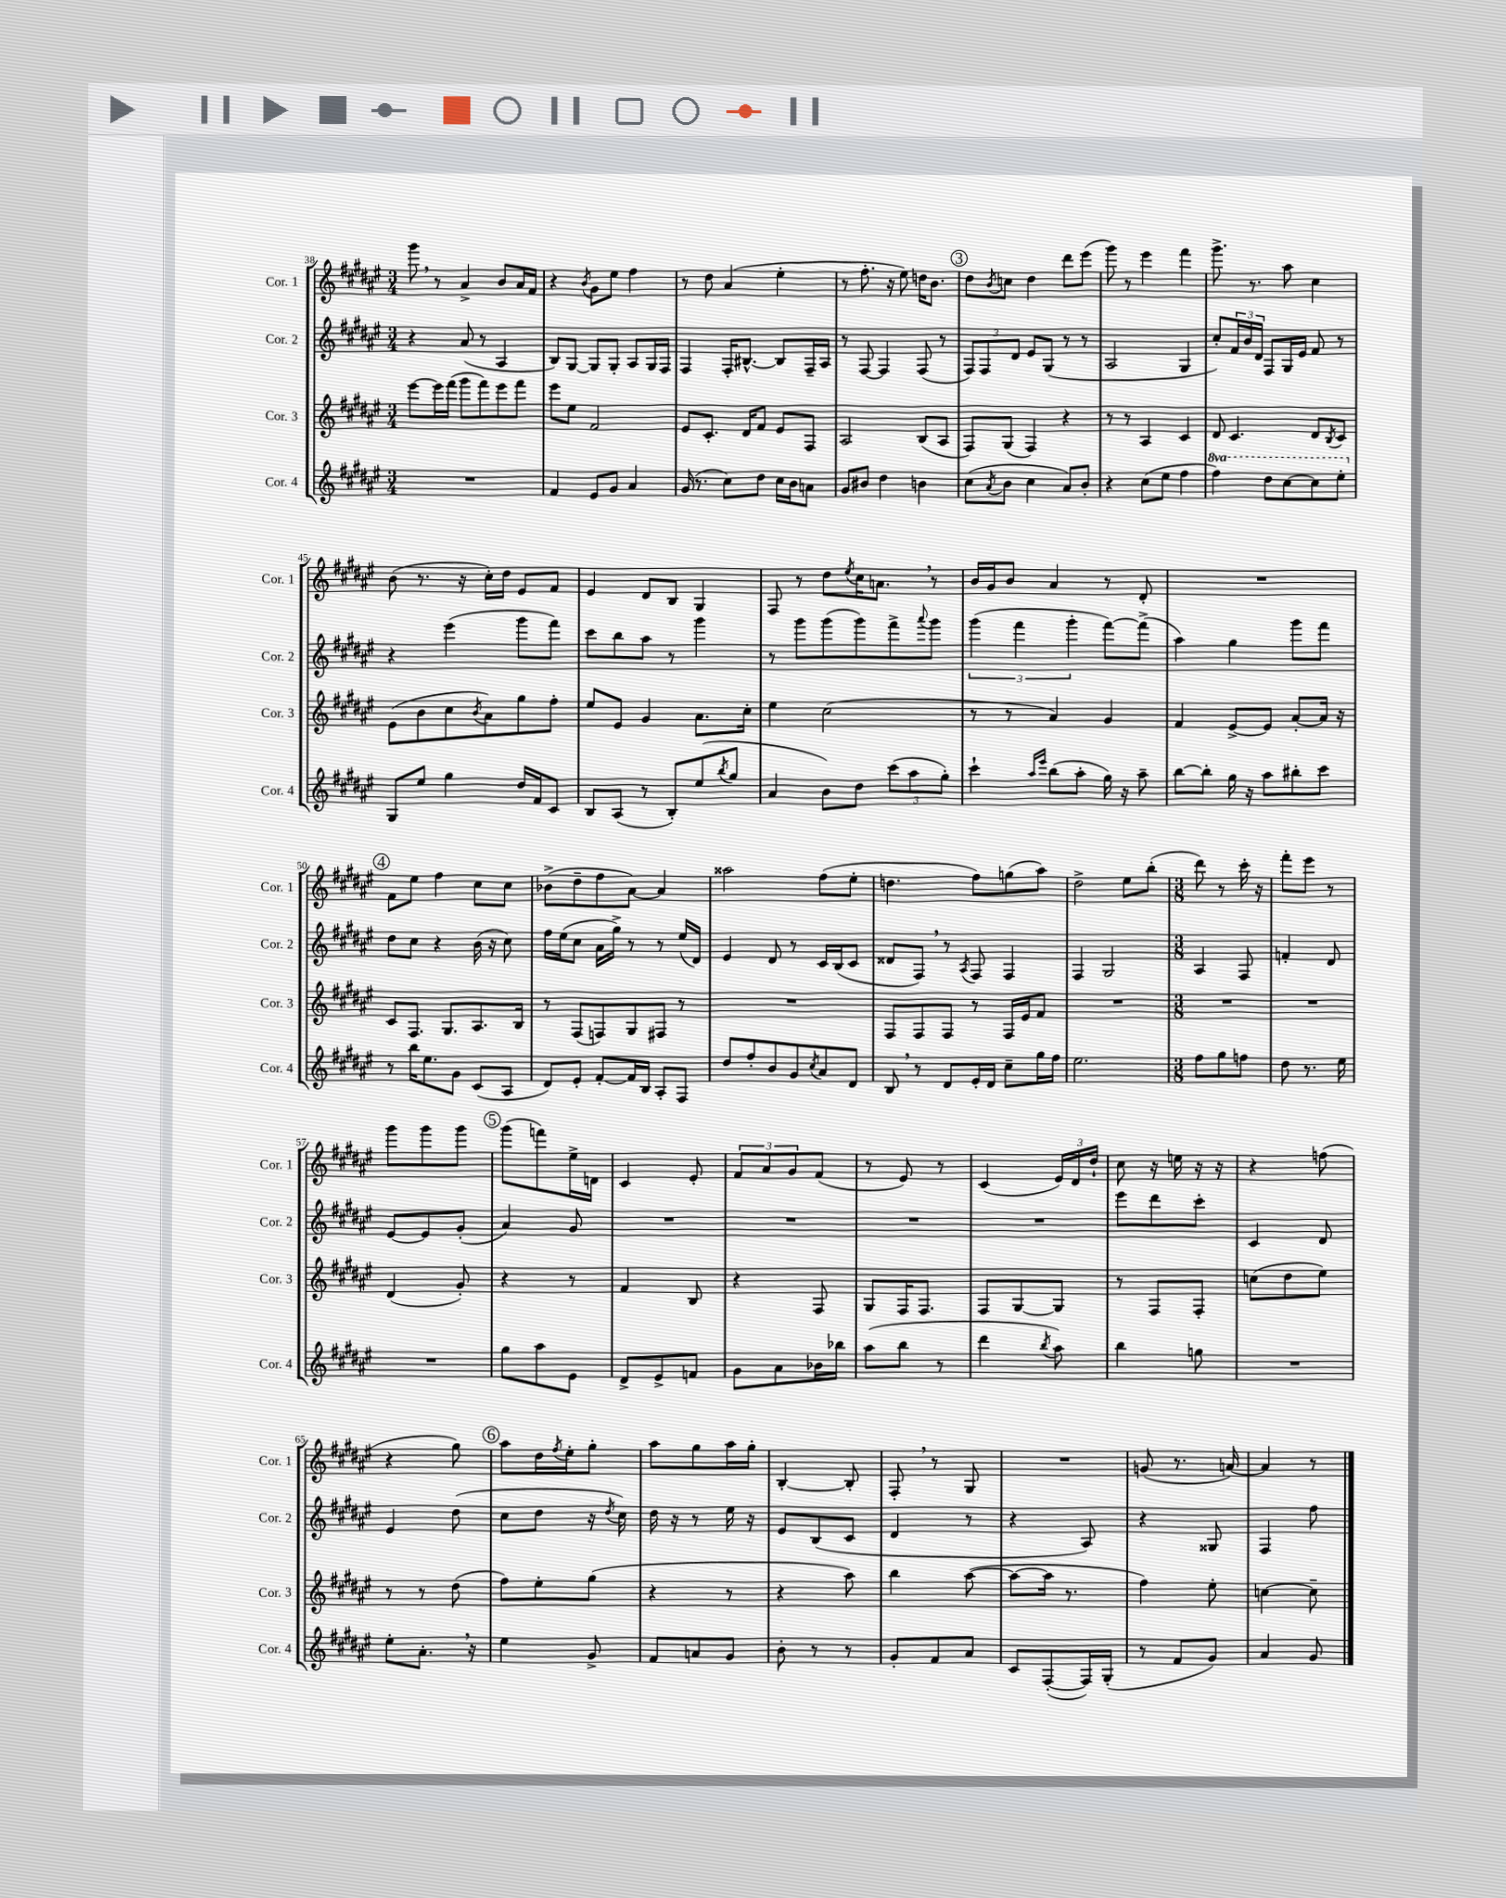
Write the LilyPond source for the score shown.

<<
\new StaffGroup <<
\new Staff = "s0" \with { instrumentName = "Cor. 1" shortInstrumentName = "Cor. 1" } {
    \clef treble \key fis \major \numericTimeSignature \time 3/4
    gis'''8 \breathe r8 ais'4-> b'8 ais'16 fis'16 |
    r4 \acciaccatura { b'8 } gis'8 eis''8 fis''4 |
    r8 dis''8 ais'4( eis''4-. |
    r8 fis''8.-. r16 eis''8) d''16 b'8. |
    \mark \markup { \circle "3" } dis''8 \acciaccatura { b'8 } c''8 dis''4 dis'''8 eis'''8( |
    gis'''8) r8 eis'''4 fis'''4 |
    gis'''8.-> r8. ais''8 cis''4 |
    b'8( r8. r16 cis''16-.) dis''16 eis'8 fis'8 |
    eis'4 dis'8 b8 gis4 |
    fis8 r8 dis''8 \acciaccatura { eis''8 } cis''16 a'8. \breathe r8 |
    b'16 gis'16 b'8 ais'4 r8 dis'8-. |
    R2. |
    \mark \markup { \circle "4" } fis'8 eis''8 fis''4 cis''8 cis''8 |
    bes'8->( dis''8-- fis''8 ais'8~) ais'4 |
    aisis''2 fis''8( eis''8-. |
    d''4. fis''8) g''8( ais''8) |
    dis''2-> eis''8 b''8-.( |
    \numericTimeSignature \time 3/8 dis'''8) r8 cis'''16-. r16 |
    fis'''8-. eis'''8 r8 |
    gis'''8 gis'''8 gis'''8 |
    \mark \markup { \circle "5" } gis'''8( f'''8) eis''16-> d'16 |
    cis'4 eis'8-. |
    \tuplet 3/2 { fis'8 ais'8 gis'8 } fis'8( |
    r8 eis'8) r8 |
    cis'4( \tuplet 3/2 { eis'16) dis'16 dis''16-! } |
    cis''8 r16 e''16 r16 r16 |
    r4 f''8( |
    r4 gis''8) |
    \mark \markup { \circle "6" } ais''8 dis''16 \acciaccatura { fis''8 } eis''16-. gis''8-. |
    ais''8 gis''8 ais''16 gis''16-. |
    b4~-. b8-. |
    fis8-. \breathe r8 gis8 |
    R4. |
    g'8( r8. a'16~) |
    a'4 r8 \bar "|." |
}
\new Staff = "s1" \with { instrumentName = "Cor. 2" shortInstrumentName = "Cor. 2" } {
    \clef treble \key fis \major \numericTimeSignature \time 3/4
    r4 ais'8( r8 ais4 |
    b8) gis8~ gis8 gis8-. ais8 gis16 fis16 |
    fis4 fis16-. bis8.~-^ bis8 fis16-- ais16 |
    r8 fis8~ fis4 fis8( r8 |
    \mark \markup { \circle "3" } \tuplet 3/2 { fis8) fis8 dis'8 } eis'8 gis8( r8 r8 |
    ais2 gis4 |
    cis''8-.) \tuplet 3/2 { fis'16 b'16 dis'16 } fis8 gis16 eis'16 fis'8 r8 |
    r4 eis'''4( gis'''8 fis'''8) |
    cis'''8 b''8 ais''8 r8 gis'''4 |
    r8 gis'''8 gis'''8( gis'''8) fis'''8-> \appoggiatura { ais'''8 } gis'''8 |
    \tuplet 3/2 { gis'''4( fis'''4 gis'''4-. } fis'''8~) fis'''8->( |
    ais''4) gis''4 gis'''8 fis'''8 |
    \mark \markup { \circle "4" } dis''8 cis''8 r4 b'16( r16 cis''8) |
    fis''16 eis''16( cis''8 ais'16 gis''16->) r8 r8 eis''16( dis'16) |
    eis'4 dis'8 r8 cis'16 b16( cis'8 |
    disis'8 fis8) \breathe r8 \acciaccatura { ais8 } fis8 fis4 |
    fis4 gis2 |
    \numericTimeSignature \time 3/8 ais4 fis8 |
    f'4-. dis'8 |
    eis'8~ eis'8 gis'8-.( |
    \mark \markup { \circle "5" } ais'4) gis'8 |
    R4. |
    R4. |
    R4. |
    R4. |
    eis'''8 dis'''8 cis'''8-. |
    cis'4 dis'8 |
    eis'4 dis''8( |
    \mark \markup { \circle "6" } cis''8 dis''8 r16 \acciaccatura { dis''8 } cis''16) |
    dis''16 r16 r8 eis''16 r16 |
    eis'8 b8( cis'8 |
    dis'4 r8 |
    r4 ais8) |
    r4 gisis8 |
    fis4 fis''8 \bar "|." |
}
\new Staff = "s2" \with { instrumentName = "Cor. 3" shortInstrumentName = "Cor. 3" } {
    \clef treble \key fis \major \numericTimeSignature \time 3/4
    eis'''8~ eis'''16 fis'''16( gis'''8 fis'''8) eis'''8 fis'''8 |
    eis'''8 eis''8 fis'2 |
    eis'8 cis'8.-. dis'16 fis'8 eis'8 fis8 |
    ais2 b8( ais8 |
    \mark \markup { \circle "3" } fis8) gis8( fis4) r4 |
    r8 r8 ais4 cis'4 |
    dis'8 cis'4. dis'8 \acciaccatura { b8 } cis'8 |
    eis'8( b'8 cis''8 \acciaccatura { b'8 } ais'8) gis''8 fis''8-. |
    eis''8 eis'8 gis'4 ais'8. cis''16-. |
    eis''4 cis''2( |
    r8 r8 ais'4) gis'4 |
    fis'4 eis'8~-> eis'8 ais'8~-. ais'16 r16 |
    \mark \markup { \circle "4" } cis'8 fis8. gis8. ais8. b16 |
    r8 fis8( f8) gis8 fis8 r8 |
    R2. |
    fis8 fis8 fis8 r8 fis16 eis'16 fis'8 |
    R2. |
    \numericTimeSignature \time 3/8 R4. |
    R4. |
    dis'4( gis'8-.) |
    \mark \markup { \circle "5" } r4 r8 |
    fis'4 b8 |
    r4 fis8 |
    gis8 fis16 fis8. |
    fis8 gis8~ gis8 |
    r8 fis8 fis8-. |
    c''8( dis''8 eis''8) |
    r8 r8 dis''8( |
    \mark \markup { \circle "6" } fis''8) eis''8-. gis''8( |
    r4 r8 |
    r4 ais''8) |
    b''4 ais''8~( |
    ais''8~ ais''16 r8. |
    fis''4) eis''8-. |
    c''4~ c''8-- \bar "|." |
}
\new Staff = "s3" \with { instrumentName = "Cor. 4" shortInstrumentName = "Cor. 4" } {
    \clef treble \key fis \major \numericTimeSignature \time 3/4 \set Staff.ottavationMarkups = #ottavation-simple-ordinals
    R2. |
    fis'4 eis'8 gis'8 ais'4 |
    gis'16( r8. cis''8) dis''8 cis''16 b'16 a'8 |
    gis'8 bis'8 dis''4 b'4 |
    \mark \markup { \circle "3" } cis''8( \acciaccatura { ais'8 } b'8 cis''4 ais'8) b'8-. |
    r4 cis''8( eis''8 fis''4 |
    \ottava #1 fis'''4) dis'''8 cis'''8~ cis'''8 eis'''8-. \ottava #0 |
    gis8 eis''8 gis''4 dis''16 fis'16 cis'8 |
    b8 ais8( r8 b8-.) eis''8( \acciaccatura { b''8 } gis''8 |
    ais'4 b'8) dis''8 \tuplet 3/2 { cis'''8( ais''8 gis''8-.) } |
    cis'''4-! \grace { ais''16 eis'''16 } b''8( ais''8-. gis''16) r16 ais''8-- |
    b''8~ b''8-. gis''16 r16 ais''8 bis''8-. cis'''8 |
    \mark \markup { \circle "4" } r8 b''16 eis''8. gis'8 cis'8( ais8 |
    dis'8) eis'8-. fis'8~-. fis'16 b16 ais8-. fis8 |
    dis''8 fis''8-. b'8 gis'8 \acciaccatura { cis''8 } ais'8 dis'8 |
    b8 \breathe r8 dis'8 eis'16-. dis'16 cis''8-- gis''16 fis''16 |
    eis''2. |
    \numericTimeSignature \time 3/8 fis''8 gis''8 f''8 |
    dis''8 r8. eis''16 |
    R4. |
    \mark \markup { \circle "5" } gis''8 ais''8 eis'8 |
    dis'8-> eis'8-> f'8 |
    gis'8 ais'8 bes'16 bes''16 |
    ais''8( b''8 r8 |
    dis'''4 \acciaccatura { b''8 } ais''8) |
    b''4 g''8 |
    R4. |
    eis''8-. ais'8.-. \breathe r16 |
    \mark \markup { \circle "6" } eis''4 gis'8-> |
    fis'8 a'8 gis'8 |
    b'8-. r8 r8 |
    gis'8-. fis'8 ais'8 |
    cis'8 fis8~-.( fis16) gis16-.( |
    r8 fis'8 gis'8) |
    ais'4 gis'8 \bar "|." |
}
>>
>>
\layout { \context { \Score currentBarNumber = #38 } }
